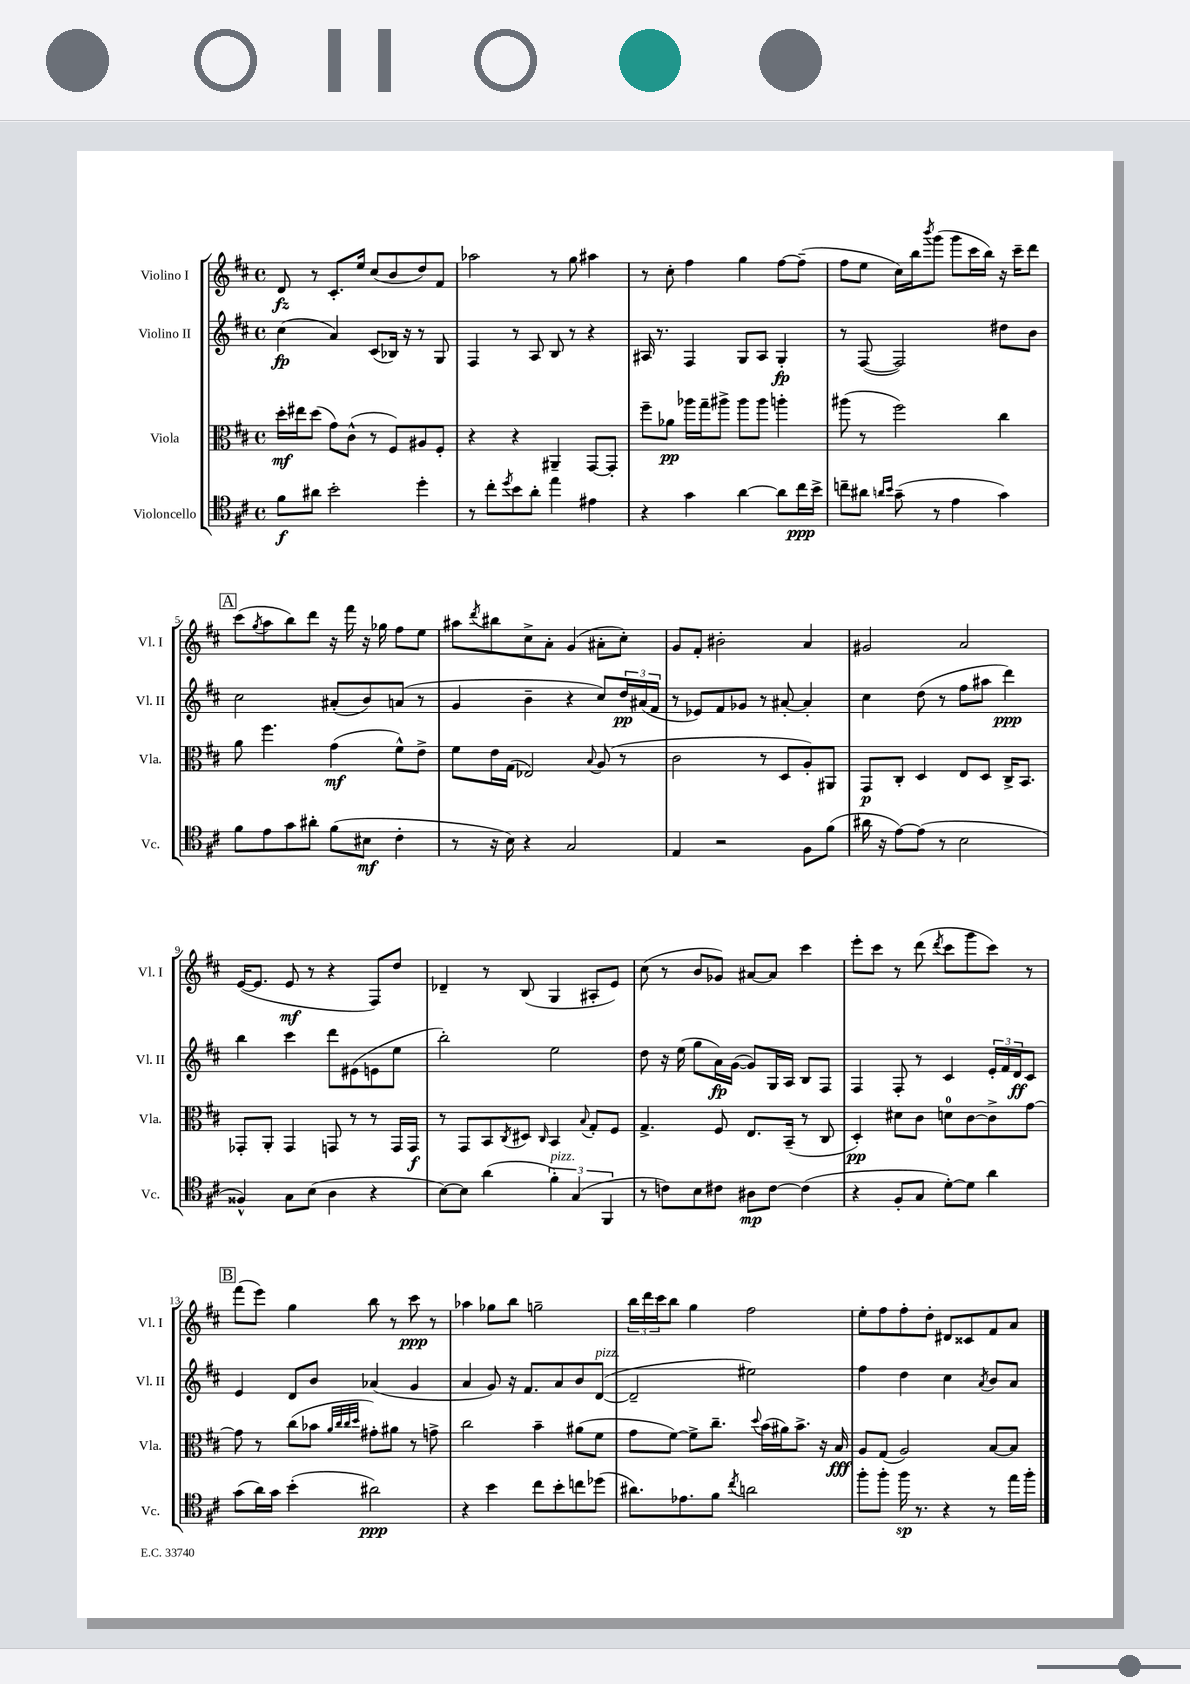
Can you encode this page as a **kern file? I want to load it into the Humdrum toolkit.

**kern	**kern	**kern	**kern
*staff4	*staff3	*staff2	*staff1
*clefC4	*clefC3	*clefG2	*clefG2
*k[f#c#]	*k[f#c#]	*k[f#c#]	*k[f#c#]
*M4/4	*M4/4	*M4/4	*M4/4
*met(c)	*met(c)	*met(c)	*met(c)
8f#	16dd'	(4cc#	8d
.	16ee#	.	.
8a#	(8dd	.	8r
2b'	8g)	4a)	8.c#'
.	(8c#^^	.	.
.	.	.	16ee
.	8r	(8c#	(8cc#
.	8F#)	16B-)	8b
.	.	16r	.
4dd'	8A#	8r	8dd)
.	8F#'	8G	8f#
=	=	=	=
8r	4r	4F#	2aa-
8cc#'	.	.	.
8qdd	.	.	.
8b	4r	8r	.
8a'	.	8A	.
4ee	4AA#~	8B	8r
.	.	8r	8gg
4e#	[8GG	4r	4aa#
.	8GG']	.	.
=	=	=	=
4r	8ff#~	16A#	8r
.	.	8.r	.
.	8a-	.	8cc#'
4g	16aa-	4F#	4ff#
.	16gg~	.	.
.	8aa#^	.	.
[4a	8aa#	8G	4gg
.	8aa#	8A#	.
8a]	4aa'	4G'	[8ff#
16cc#	.	.	(8ff#~]
16b^	.	.	.
=	=	=	=
8cc~	(8aa#	8r	8ff#
8a#	8r	([8F#	8ee
16qqa	.	.	.
16qqb	.	.	.
(8g~	2ff#)	2F#])	16cc#)
.	.	.	16bb
.	.	.	8qbbb
8r	.	.	(8ggg
4e	.	.	8ggg
.	.	.	16ccc#
.	.	.	16bb)
4g)	4cc#	8dd#	16r
.	.	.	16ccc#~
.	.	8b	8ddd
=	=	=	=
8f#	8a	2cc#	(8ccc#
.	.	.	8qgg
8e	4.ff#	.	8aa
8g	.	.	8bb)
8a#'	.	.	8ddd
(8f#	(4g	(8a#'	16r
.	.	.	16fff#
8B#	.	8b)	16r
.	.	.	16gg-
4c#'	8f#^^)	(8a	8ff#
.	8e^	8r	8ee
=	=	=	=
8r	8f#	4g	8aa#
.	.	.	8qddd
16r	16e	.	8bb#
16B)	(16G	.	.
4r	2E-)	4b~	8cc#^
.	.	.	8a'
2G	.	4r	(4g
.	8qqB	.	.
.	(8A	8cc#)	8a#'
.	8r	24dd	8cc#')
.	.	(24a#	.
.	.	24f#	.
=	=	=	=
4E	2c#	8r	8g
.	.	8e-)	8f#'
2r	.	8f#	2b#'
.	.	8g-	.
.	8r	8r	.
.	8D	[8a#'	.
8F#	8A')	4a#']	4a
(8f#	8AA#	.	.
=	=	=	=
16a#	8GG	4cc#	2g#
16r	.	.	.
[8e)	8C#'	.	.
(8e]	4D	(8dd	.
8r	.	8r	.
2B	8E	8ff#	2a
.	8D	8aa#	.
.	16C#^	4ddd)	.
.	8.BB	.	.
=	=	=	=
4F##^^)	8GG-'	4bb	([16e
.	.	.	8.e]
.	8AA'	.	.
8G	4GG-	4ccc#	8e
(8B	.	.	8r
4A	8GG	8ddd	4r
.	8r	(8e#	.
4r	8r	8e	8F#)
.	16GG	8ee	8dd
.	16GG	.	.
=	=	=	=
[8B)	8r	2bb')	4d-~
8B]	8GG	.	.
(4a	8BB	.	8r
.	8qC#	.	.
.	8D#	.	(8B
.	16qqC#	.	.
6f#')	4BB	2ee	4G
(6G	.	.	.
.	8qqB	.	.
.	8G'	.	8A#'
6FF#	.	.	.
.	8F#	.	8e)
=	=	=	=
8r	4.G^	8dd	(8cc#
8c)	.	16r	8r
.	.	(16ee	.
8B	.	8gg	8b
8c#	8F#	16a)	8g-)
.	.	([16g	.
8A#	8.E	8g])	[8a#
[8c#	.	16G	8a#]
.	(16BB~	16A	.
(4c#]	8r	8B	4ccc#
.	8C#	8F#	.
=	=	=	=
4r	4D')	4F#	8eee'
.	.	.	8ccc#
8F#'	8d#	8F#'	8r
8G	8c#	8r	(8ddd
.	.	.	8qddd
[8d')	8d	4c#	8ccc#
8d]	[8c#	.	8ggg
4a	8c#^]	24e'	8ccc#)
.	.	24f#	.
.	.	24d	.
.	[8g	8c#	8r
=	=	=	=
(8g	8g]	4e	(8fff#
16a)	8r	.	8eee)
16g	.	.	.
(4b'	(8cc#	8d	4gg
.	8b-	8b	.
.	32qqa	.	.
.	32qqcc#	.	.
.	32qqcc#	.	.
.	32qqdd	.	.
2a#)	8g#')	(4a-	8bb
.	8a#	.	8r
.	8r	4g	8ccc#
.	8g^	.	8r
=	=	=	=
4r	2cc#	4a	4aa-
4b	.	8g)	8gg-
.	.	16r	8bb
.	.	8.f#	.
8cc#	4b~	.	2gg~
8b'	.	8a	.
8cc	(8a#	8b	.
(8dd-	8f#	([8d	.
=	=	=	=
8.a#)	8g	2d~]	24bb
.	.	.	24ddd
.	.	.	24ccc#
.	[8f#)	.	8bb
8.e-	.	.	.
.	8f#^]	.	4gg
8f#	8.cc#~	.	.
8qcc#	.	.	.
2a	.	2ee#)	2ff#
.	8qqdd	.	.
.	(16b	.	.
.	16a#)	.	.
.	8.b^	.	.
.	16r	.	.
.	16B	.	.
=	=	=	=
8ff#'	8A	4ff#	8ee'
8ff#'	(8G	.	8ff#
16ff#	2A)	4dd	8ff#'
8.r	.	.	.
.	.	.	8dd'
4r	.	4cc#	8d#
.	.	.	8c##
.	.	8qa	.
8r	[8B	8b	8f#
16ee	8B]	8a	8a
16ff#'	.	.	.
==	==	==	==
*-	*-	*-	*-
